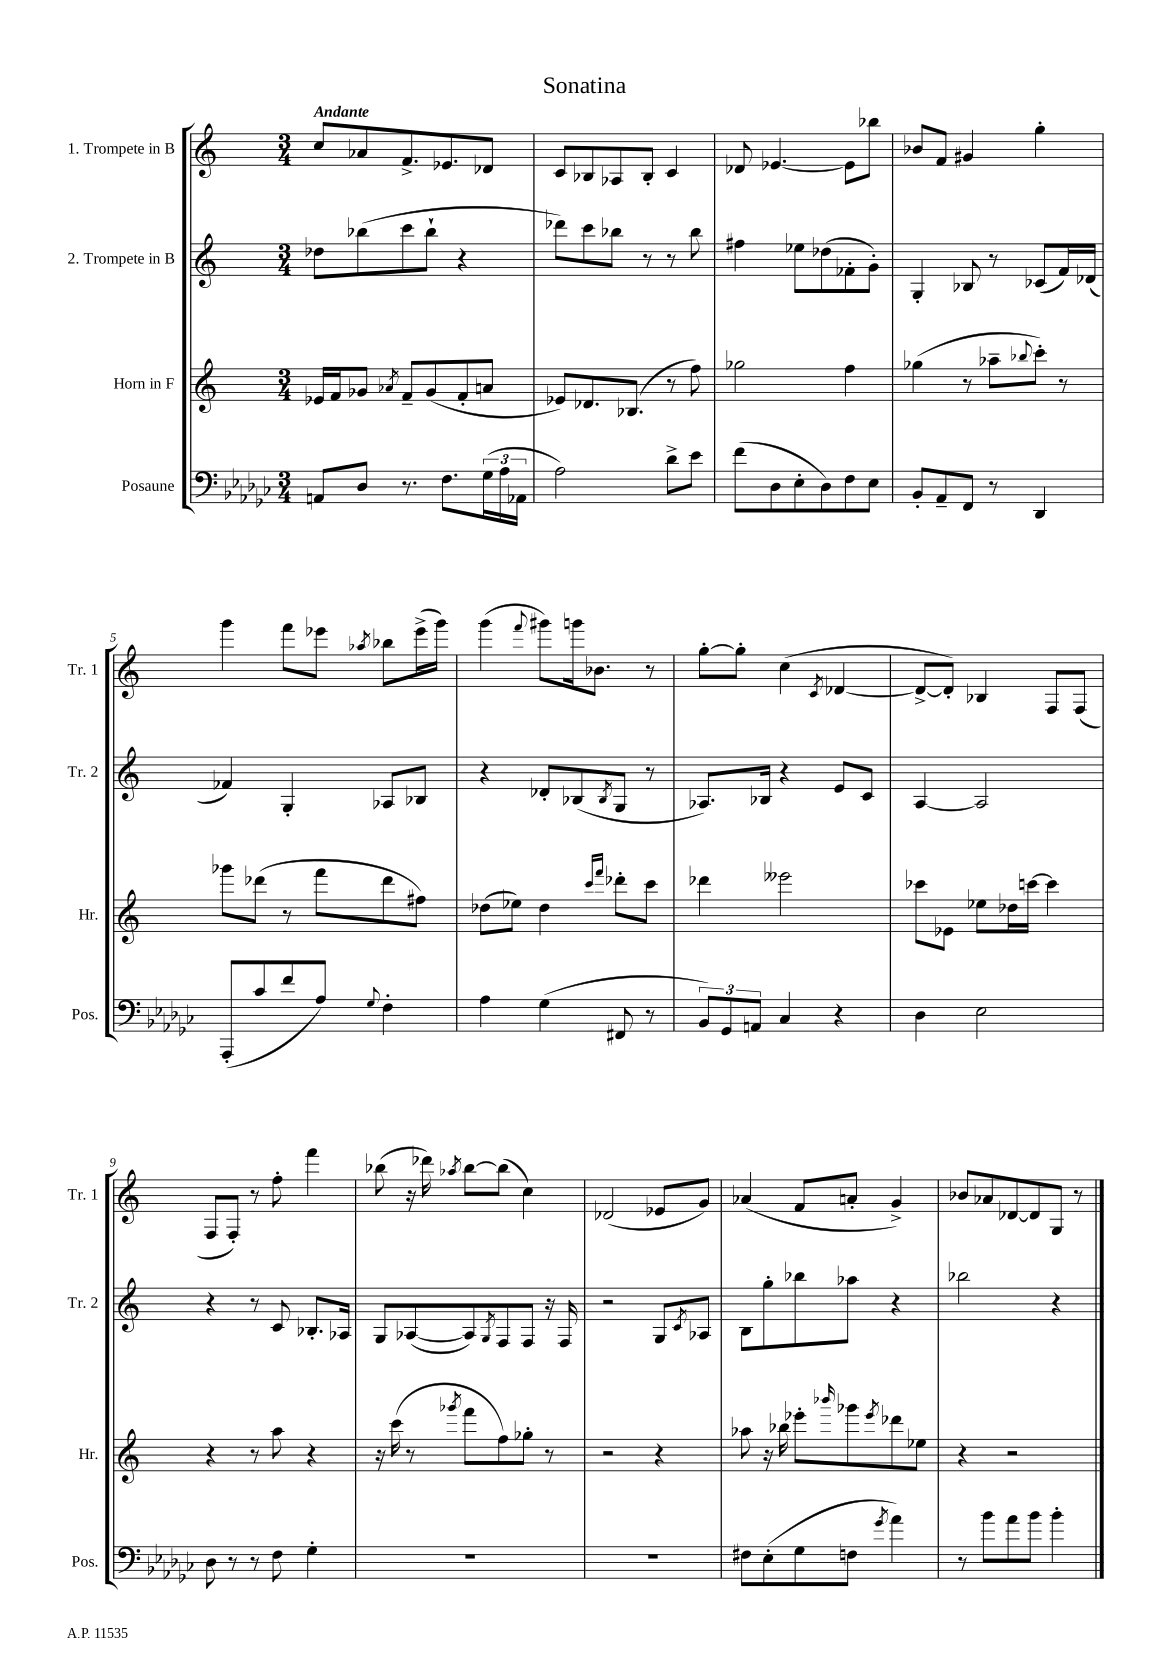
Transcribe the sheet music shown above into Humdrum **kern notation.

**kern	**kern	**kern	**kern
*part4	*part3	*part2	*part1
*staff4	*staff3	*staff2	*staff1
*I"Posaune	*I"Horn in F	*I"2. Trompete in B	*I"1. Trompete in B
*I'Pos.	*I'Hr.	*I'Tr. 2	*I'Tr. 1
*clefF4	*clefG2	*clefG2	*clefG2
*k[b-e-a-d-g-c-]	*k[]	*k[]	*k[]
*M3/4	*M3/4	*M3/4	*M3/4
=1	=1	=1	=1
!	!	!	!LO:TX:a:B:t=Andante
8AAn/L	16e-X/LL	8dd-X\L	8cc/L
.	16f/J	.	.
8D-/J	8g-X/J	(8bb-X\	8a-X/
.	8qa-X/	.	.
8.r	8f~/L	8ccc\	8.f^/
.	(8g-/	8bb-`\J	.
8.F\L	.	.	8.e-X/
.	8f'/	4r	.
(24G-\L	8an/J	.	8d-X/J
24A-\	.	.	.
24AA-X\JJ	.	.	.
=2	=2	=2	=2
2A-\)	8e-X/L)	8ddd-X\L)	8c/L
.	8.d-X/	8ccc\	8B-X/
.	.	8bb-X\J	8A-X/
.	(8.B-X/J	.	.
.	.	8r	8B-'/J
8d-^\L	8r	8r	4c/
8e-\J	8ff\)	8bb-\	.
=3	=3	=3	=3
(8f\L	2gg-X\	4ff#X\	8d-X/
8D-\	.	.	[4.e-X/
8E-'\	.	8ee-X\L	.
8D-\)	.	(8dd-X\	.
8F\	4ff\	8f-X'\	8e-\L]
8E-\J	.	8g'\J)	8bb-X\J
=4	=4	=4	=4
8BB-'/L	(4gg-X\	4G'/	8b-X/L
8AA-~/	.	.	8f/J
8FF/J	8r	8B-X/	4g#X/
8r	8aa-X~\L	8r	.
.	8qqbb-X/	.	.
4DD-/	8ccc'\J)	(8c-X/L	4gg'\
.	8r	16f/L)	.
.	.	(16d-X/JJ	.
!!LO:LB:g=z
=5	=5	=5	=5
(8AAA-'/L	8ggg-X\L	4f-X/)	4ggg\
8c-/	(8ddd-X\J	.	.
8f/	8r	4G'/	8fff\L
8A-/J)	8fff\L	.	8eee-X\J
8qqG-/	.	.	8qaa-X/
4F'\	8ddd-\	8A-X/L	8bb-X\L
.	8ff#X\J)	8B-X/J	(16eee-^\L
.	.	.	16ggg\JJ)
=6	=6	=6	=6
4A-\	(8dd-X\L	4r	(4ggg\
.	8ee-X\J)	.	.
.	.	.	8qqfff/
(4G-\	4dd-\	8d-X'/L	8ggg#X\L)
.	.	(8B-X/	16gggn\k
.	.	.	8.b-X\J
.	16qqccc/LL	.	.
.	16qqfff/JJ	8qB-/	.
8FF#X/	8ddd-X'\L	8G/J	.
8r	8ccc\J	8r	8r
=7	=7	=7	=7
12BB-/L)	4ddd-X\	8.A-X/L)	[8gg'\L
12GG-/	.	.	.
.	.	.	8gg'\J]
12AAn/J	.	.	.
.	.	16B-X/Jk	.
4C-/	2eee--X\	4r	(4cc\
.	.	.	8qc/
4r	.	8e/L	[4d-X/
.	.	8c/J	.
=8	=8	=8	=8
4D-\	8ccc-X\L	[4A/	8d-^/L_
.	8e-X\J	.	8d-'/J])
2E-\	8ee-X\L	2A/]	4B-X/
.	16dd-X\L	.	.
.	[16cccn\JJ	.	.
.	4ccc\]	.	8F/L
.	.	.	(8F/J
!!LO:LB:g=z
=9	=9	=9	=9
8D-\	4r	4r	8F/L
8r	.	.	8F'/J)
8r	8r	8r	8r
8F\	8aa\	8c/	8ff'\
4G-'\	4r	8.B-X'/L	4fff\
.	.	16A-X/Jk	.
=10	=10	=10	=10
2.r	16r	8G/L	(8bb-X\
.	(16ccc\	.	.
.	8r	([8A-X/	16r
.	.	.	16ddd-X\)
.	8qggg-X/	.	8qaa-X/
.	8fff\L	8A-/])	[8bb-\L
.	.	8qG/	.
.	8ff\)	8F/	(8bb-\J]
.	8gg-X'\J	8F/J	4cc\)
.	8r	16r	.
.	.	16F/	.
=11	=11	=11	=11
2.r	2r	2r	(2d-X/
.	4r	8G/L	8e-X/L
.	.	8qc/	.
.	.	8A-X/J	8g/J)
=12	=12	=12	=12
8F#X\L	8aa-X\	8B\L	(4a-X/
(8E-'\	16r	8gg'\	.
.	16bb-X\	.	.
8G-\	8eee-X'\L	8bb-X\	8f/L
.	16qqbbb-X/	.	.
8Fn\J	8ggg-X\	8aa-X\J	8an'/J
8qg-/	8qeee-/	.	.
4a-\)	8ddd-X\	4r	4g^/)
.	8ee-X\J	.	.
=13	=13	=13	=13
8r	4r	2bb-X\	8b-X/L
8b-\L	.	.	8a-X/
8a-\	2r	.	[8d-X/
8b-\J	.	.	8d-/]
4b-'\	.	4r	8G/J
.	.	.	8r
==	==	==	==
*-	*-	*-	*-
